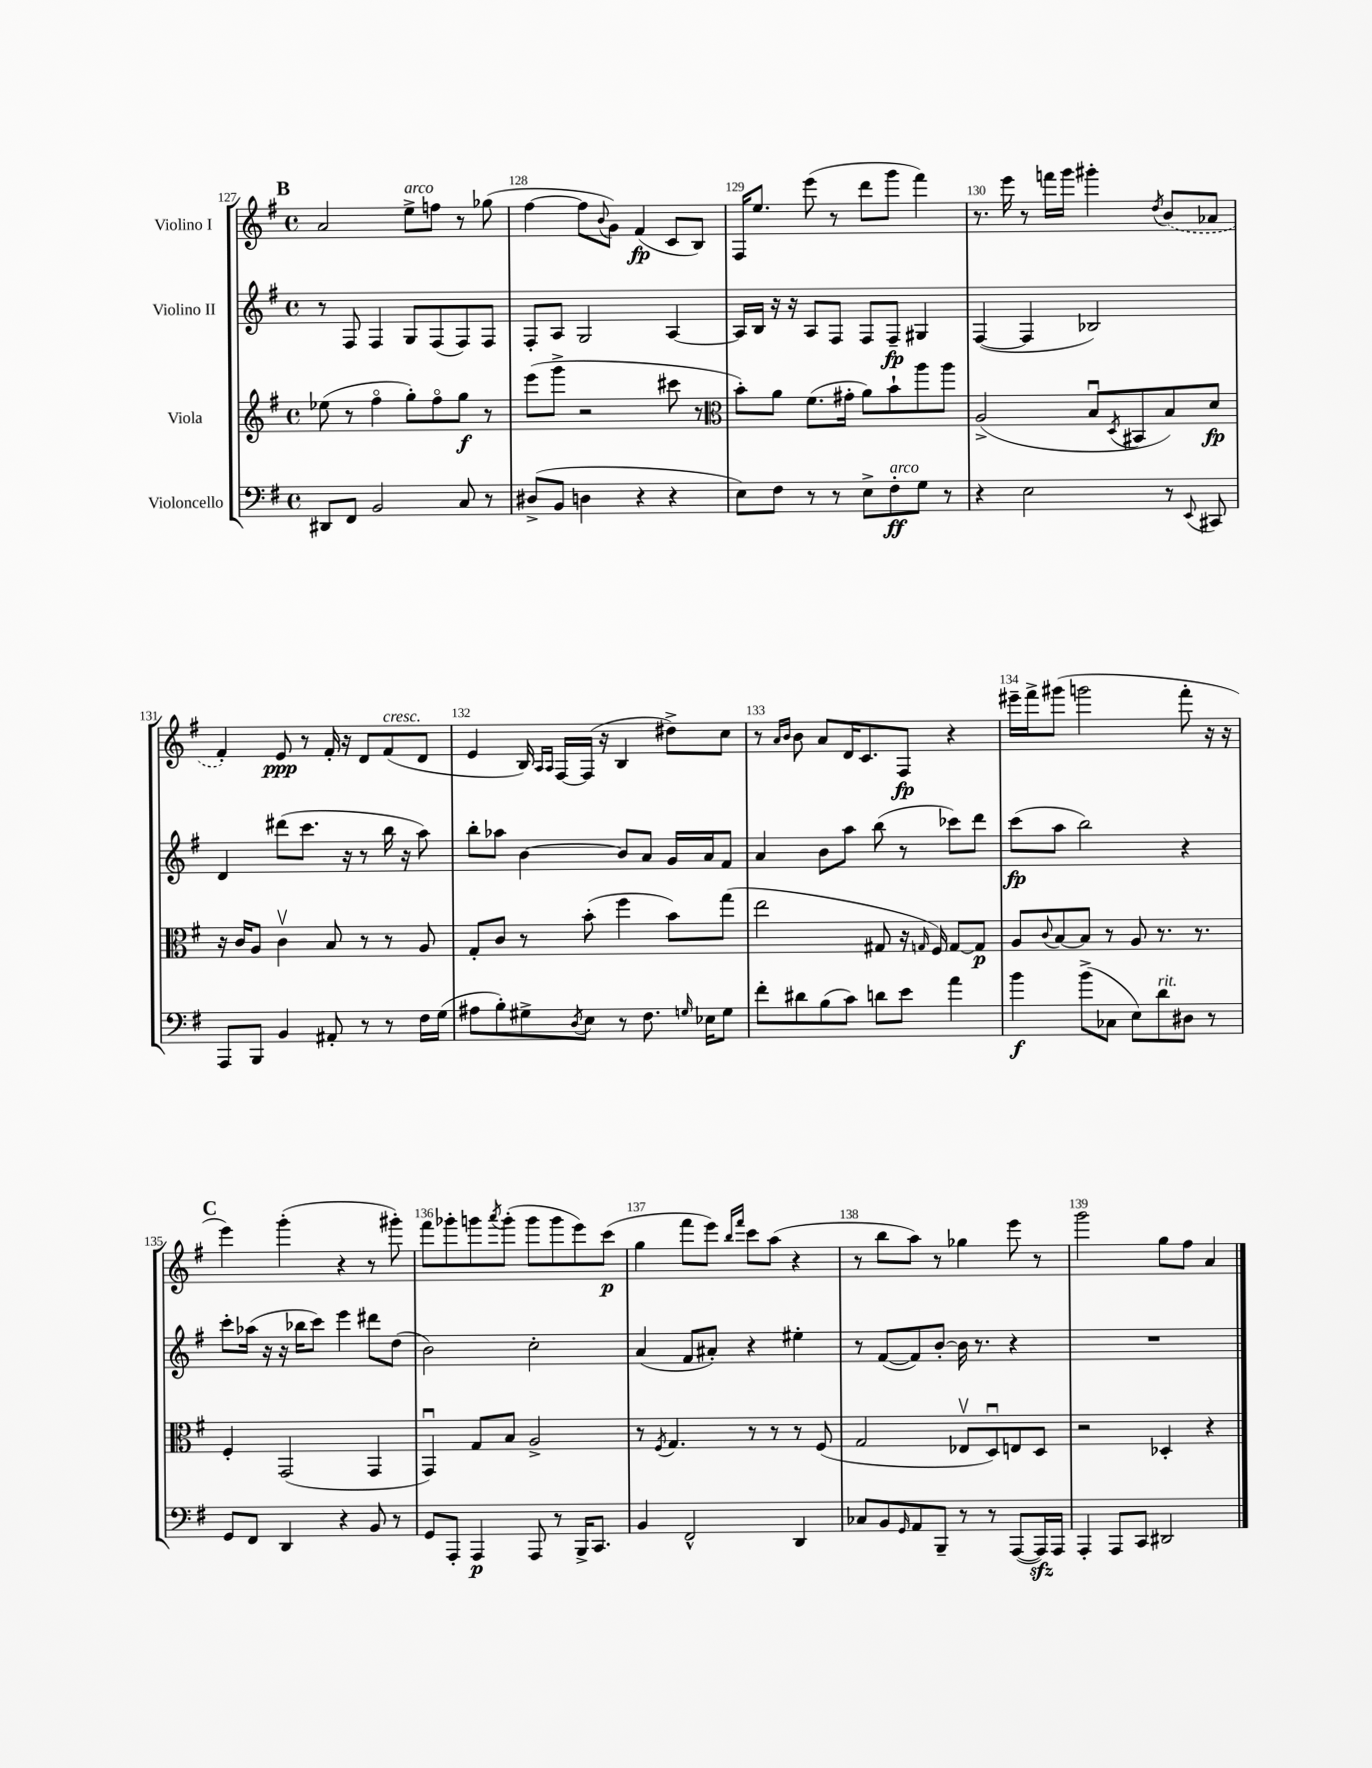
<<
\new StaffGroup <<
\new Staff = "s0" \with { instrumentName = "Violino I" } {
    \clef treble \key g \major \defaultTimeSignature \time 4/4
    \mark \markup { \bold "B" } a'2 e''8->^\markup { \italic "arco" } f''8 r8 ges''8( |
    fis''4~ fis''8 \appoggiatura { b'8 } g'8) fis'4\fp( c'8 b8) |
    fis16 e''8. e'''8( r8 d'''8 g'''8 fis'''4) |
    r8. e'''16 r8 f'''16 g'''16 gis'''4-. \acciaccatura { d''8 } \once \slurDashed b'8( aes'8 |
    fis'4-.) e'8\ppp r8 fis'16-. r16 d'8 fis'8^\markup { \italic "cresc." }( d'8 |
    e'4 b16) \grace { a16 a16 } fis16~ fis16( r16 b4 dis''8->) c''8 |
    r8 \grace { a'16 b'16 } b'8 a'8 d'16 c'8. fis8\fp r4 |
    eis'''16-- fis'''16-> gis'''8( g'''2 fis'''8-. r16 r16 |
    \mark \markup { \bold "C" } e'''4) g'''4-.( r4 r8 gis'''8-.) |
    fis'''8 ges'''8-. g'''8 \acciaccatura { a'''8 } g'''8-.( g'''8 g'''8 e'''8) c'''8\p( |
    g''4 fis'''8 e'''8) \grace { b''16 fis'''16 } c'''8 a''8( r4 |
    r8 b''8 a''8) r8 ges''4 e'''8 r8 |
    g'''2 g''8 fis''8 a'4 \bar "|." |
}
\new Staff = "s1" \with { instrumentName = "Violino II" } {
    \clef treble \key g \major \defaultTimeSignature \time 4/4
    \mark \markup { \bold "B" } r8 fis8 fis4 g8 fis8( fis8) fis8 |
    fis8-. a8 g2 a4~ |
    a16 b16 r16 r16 a8 fis8 fis8 fis8--\fp gis4 |
    fis4~( fis4 bes2) |
    d'4 dis'''8( c'''8. r16 r8 b''16 r16 a''8) |
    b''8-. aes''8 b'4~ b'8 a'8 g'16 a'16 fis'8 |
    a'4 b'8 a''8 b''8( r8 ces'''8) d'''8 |
    c'''8\fp( a''8 b''2) r4 |
    \mark \markup { \bold "C" } c'''8-. aes''16( r16 r16 bes''16 c'''8) e'''4 dis'''8 d''8( |
    b'2) c''2-. |
    a'4( fis'8 ais'8-.) r4 eis''4-. |
    r8 fis'8~( fis'8) b'8~-. b'16 r8. r4 |
    R1 \bar "|." |
}
\new Staff = "s2" \with { instrumentName = "Viola" } {
    \clef treble \key g \major \defaultTimeSignature \time 4/4
    \mark \markup { \bold "B" } ees''8( r8 fis''4\flageolet g''8-.) fis''8\flageolet g''8\f r8 |
    e'''8( g'''8-> r2 cis'''8 r8 |
    \clef alto b'8-.) a'8 fis'8.( gis'16-. a'8) b'8-! a''8 a''8 |
    a2->( b8\downbow \acciaccatura { d8 } bis,8 b8) d'8\fp |
    r16 c'16 a8 c'4\upbow b8 r8 r8 a8 |
    g8-. c'8 r8 b'8-.( fis''4 b'8) g''8( |
    e''2 gis8 r16 \grace { g16 } fis16) g8~ g8\p |
    a8 \appoggiatura { c'8 } b8~ b8 r8 a8 r8. r8. |
    \mark \markup { \bold "C" } fis4-. g,2( g,4 |
    g,4\downbow) g8 b8 a2-> |
    r8 \acciaccatura { fis8 } g4. r8 r8 r8 fis8( |
    g2 ees8\upbow d8\downbow) e8 d8 |
    r2 des4-. r4 \bar "|." |
}
\new Staff = "s3" \with { instrumentName = "Violoncello" } {
    \clef bass \key g \major \defaultTimeSignature \time 4/4
    \mark \markup { \bold "B" } dis,8 fis,8 b,2 c8 r8 |
    dis8->( b,8 d4 r4 r4 |
    e8) fis8 r8 r8 e8-> fis8-.\ff^\markup { \italic "arco" } g8 r8 |
    r4 e2 r8 \appoggiatura { e,8 } cis,8 |
    a,,8 b,,8 b,4 ais,8-. r8 r8 fis16 g16( |
    ais8 b8-.) gis8-> \acciaccatura { d8 } e8 r8 fis8. \grace { g16 } ees16 g8 |
    fis'8-. dis'8 b8( c'8) d'8 e'8 a'4 |
    b'4\f b'8->( ces8 e8) d'8^\markup { \italic "rit." } dis8 r8 |
    \mark \markup { \bold "C" } g,8 fis,8 d,4 r4 b,8 r8 |
    g,8 a,,8-. a,,4\p a,,8 r8 b,,16-> c,8. |
    b,4 fis,2-^ d,4 |
    ces8 b,8 \grace { g,16 } a,8 b,,8-- r8 r8 a,,8~( a,,16\sfz) a,,16 |
    a,,4-. a,,8 c,8 dis,2 \bar "|." |
}
>>
>>
\layout { \context { \Score currentBarNumber = #127 \override BarNumber.break-visibility = ##(#f #t #t) barNumberVisibility = #all-bar-numbers-visible } }
